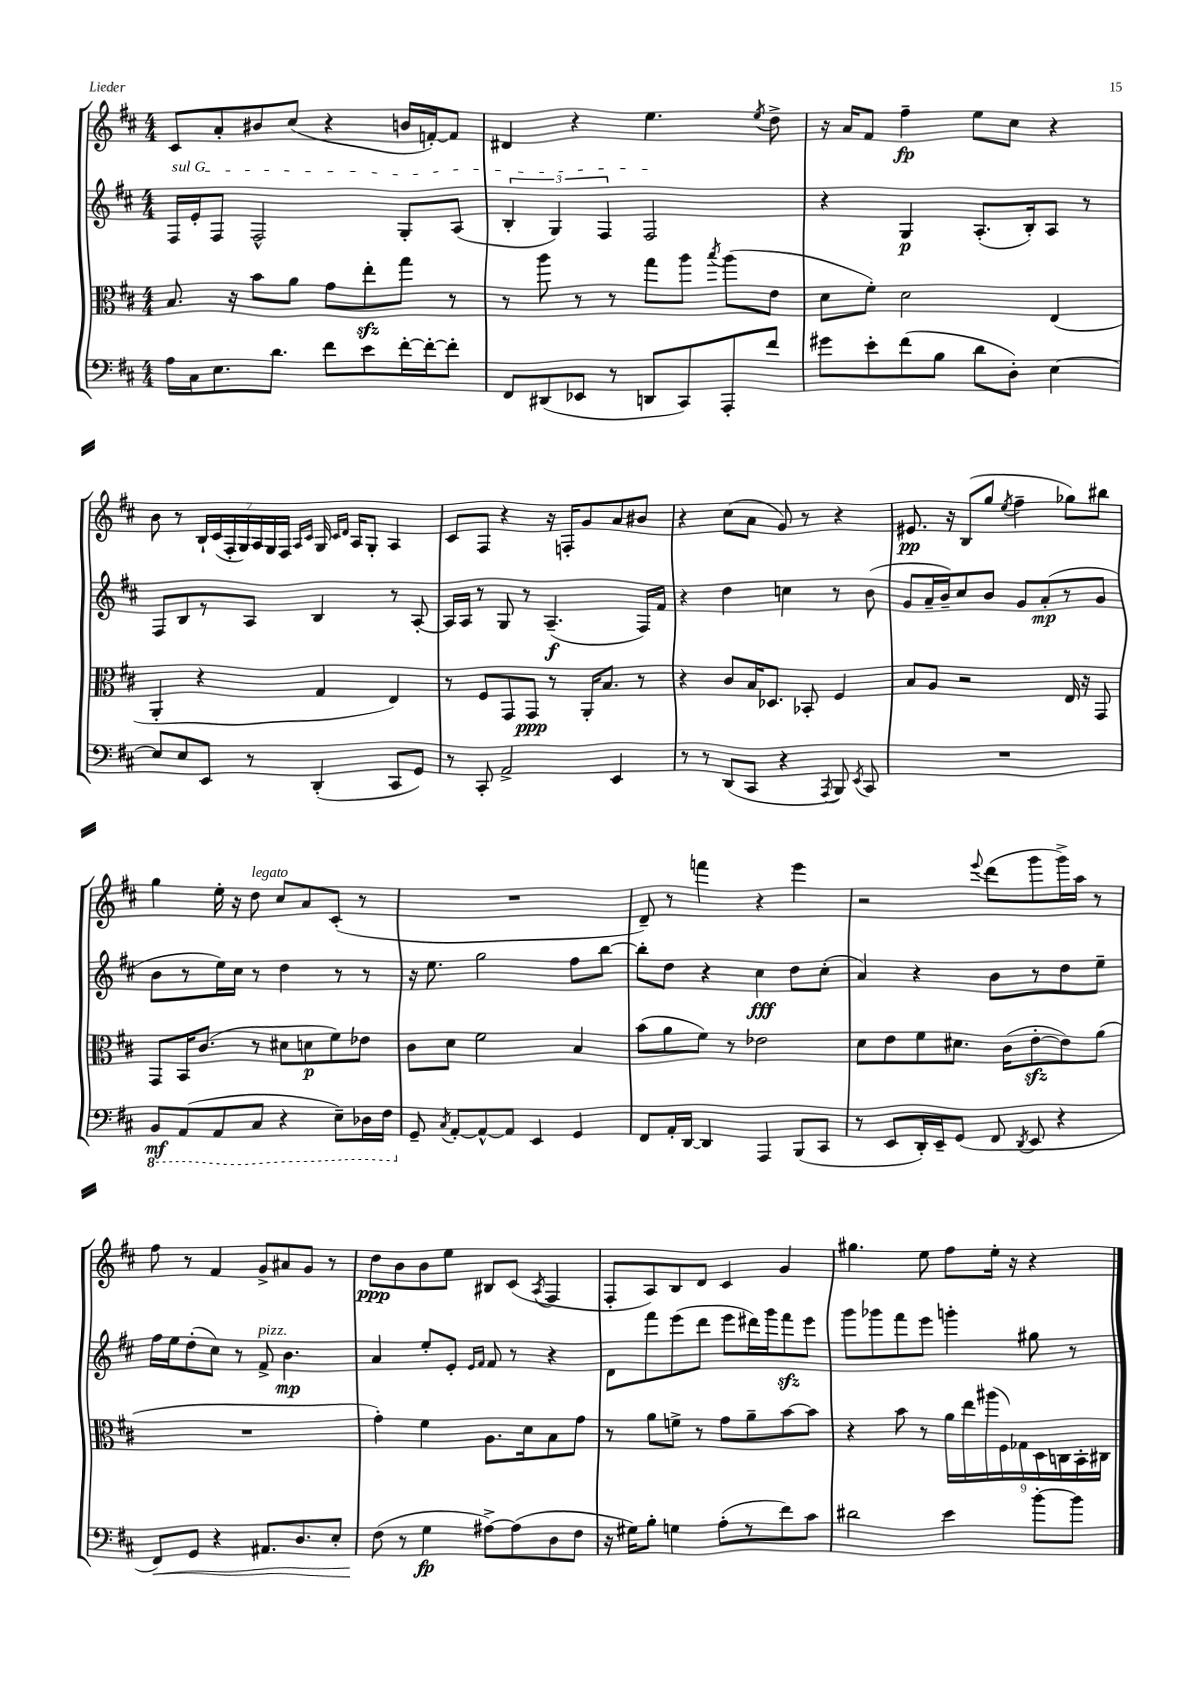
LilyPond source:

<<
\new StaffGroup <<
\new Staff = "s0" {
    \clef treble \key d \major \numericTimeSignature \time 4/4
    \autoBeamOff cis'8[ a'8-. bis'8 cis''8]( r4 b'16[ f'16~-.) f'8] |
    dis'4 r4 e''4. \acciaccatura { e''8 } d''8-> |
    r16 a'16[ fis'8] fis''4--\fp e''8[ cis''8] r4 |
    b'8 r8 \tuplet 7/4 { b16[-! cis'16( fis16-. g16) a16 g16 fis16] } \grace { a16[ cis'16] } g16 \grace { cis'16[ d'16] } a16[ g8]-. a4 |
    cis'8[ fis8] r4 r16 f16[-. g'8 a'8 bis'8] |
    r4 cis''8[( a'8] g'8) r8 r4 |
    eis'8.\pp r16 b8[( g''8] \acciaccatura { e''8 } fis''4-- ges''8[) bis''8] |
    g''4 e''16-. r16 d''8^\markup { \italic "legato" } cis''8[ a'8 cis'8]-.( r8 |
    R1 |
    d'8--) r8 f'''4 r4 e'''4 |
    r2 \appoggiatura { e'''8 } d'''8[( g'''8 g'''16->) a''16] r8 |
    fis''8 r8 fis'4 g'8[-> ais'8 g'8] r8 |
    d''8[\ppp b'8 b'8 e''8] bis8[ cis'8]( \acciaccatura { a8 } fis4 |
    fis8[-. a8) b8 d'8] cis'4 g'4 |
    gis''4. e''8 fis''8[ e''16]-. r16 r4 \bar "|." |
}
\new Staff = "s1" {
    \clef treble \key d \major \numericTimeSignature \time 4/4
    \autoBeamOff \once \override TextSpanner.bound-details.left.text = \markup { \italic "sul G" } fis16[\startTextSpan e'16-. fis8] fis2-^ g8[-. a8]( |
    \tuplet 3/2 { b4-. g4) fis4 } fis2\stopTextSpan |
    r4 g4\p a8.[-.( b16-.) a8] r8 |
    fis8[ b8 r8 a8] b4 r8 a8~-. |
    a16[ a16] r8 g8 r8 a4.--\f( fis16[) fis'16] |
    r4 d''4 c''4 r8 b'8( |
    g'8[ a'16-- b'16--) cis''8 b'8] g'8[ a'8-.\mp( r8 g'8] |
    b'8[ r8 e''16) cis''16] r8 d''4 r8 r8 |
    r16 e''8. g''2 fis''8[ b''8]~ |
    b''8[-. d''8] r4 cis''4\fff d''8[ cis''8]-.( |
    a'4) r4 b'8[ r8 d''8 e''8]-- |
    fis''16[ e''16 d''8-.( cis''8]) r8 fis'8->^\markup { \italic "pizz." } b'4.\mp |
    a'4 e''8[-. e'8]-. \grace { e'16[ fis'16] } fis'8 r8 r4 |
    d'8[ fis'''8 e'''8( d'''8] e'''8[ dis'''16) g'''16 fis'''8\sfz e'''8] |
    g'''8[ ges'''8 fis'''8 e'''8] g'''4-. gis''8 r8 \bar "|." |
}
\new Staff = "s2" {
    \clef alto \key d \major \numericTimeSignature \time 4/4
    \autoBeamOff b8. r16 b'8[ a'8] g'8[ e''8-.\sfz g''8] r8 |
    r8 a''8 r8 r8 g''8[ a''8] \acciaccatura { b''8 } a''8[( e'8] |
    d'8[ fis'8]-.) d'2 e4( |
    a,4-. r4 g4 e4) |
    r8 fis8[ g,8 g,8]\ppp r8 a,16[-. b8.] r8 |
    r4 cis'8[ b16 des8.] bes,8-. fis4 |
    b8[ a8] r2 e16 r16 g,8 |
    g,8[ b,16 cis'8.]( r8 dis'8[ d'8\p fis'8) ees'8] |
    cis'8[ d'8] fis'2 b4 |
    b'8[( a'8 fis'8]) r8 ees'2 |
    d'8[ e'8 fis'8 dis'8.] cis'16[( e'8~-.\sfz e'8) a'8]( |
    R1 |
    g'4-.) fis'4 a8.[ d'16 b8 g'8] |
    r8 a'8[ f'8]-> r8 g'8[ a'8-- b'8~ b'8] |
    r4 b'8 r8 \tuplet 9/8 { a'16[ e''16 ais''16( fis16) ges16 d16 c16 b,16-. cis16] } \bar "|." |
}
\new Staff = "s3" {
    \clef bass \key d \major \numericTimeSignature \time 4/4
    \autoBeamOff a16[ cis16 e8. d'8.] fis'8[ e'8 fis'16~-. fis'16~-. fis'8]-. |
    fis,8[ dis,8( ees,8] r8 d,8[ cis,8) a,,8-. fis'8] |
    gis'8[ e'8-. fis'8( b8] d'8[ d8]-.) e4~ |
    e8[ e8 e,8] r8 d,4-.( cis,8[ g,8]) |
    r8 cis,8-. a,2-> e,4 |
    r8 r8 d,8[( cis,8] r4 \acciaccatura { a,,8 } b,,8) \acciaccatura { e,8 } cis,8 |
    R1 |
    \ottava #-1 b,,8[\mf a,,8( a,,8 cis,8] r4 e,8[--) des,16 fis,16] \ottava #0 |
    g,8-- \acciaccatura { cis8 } a,8[~-. a,8~-^ a,8] e,4 g,4 |
    fis,8[ a,16-. d,16]~ d,4 a,,4 b,,8[( cis,8] |
    r8 e,8[ d,16-.) e,16-- g,8]( fis,8 \acciaccatura { d,8 } e,8 r4 |
    fis,8[\<) g,8] r4 ais,8.[ d8. e8]-. |
    fis8\!( r8 g4\fp ais8[~->) ais8( d8 fis8] |
    r16 gis16[) b8]-. g4 a8[-.( r8 fis'8) cis'8] |
    dis'2 e'4 b'8[~-. b'8] \bar "|." |
}
>>
>>
\layout { \context { \Score \remove "Bar_number_engraver" } }
